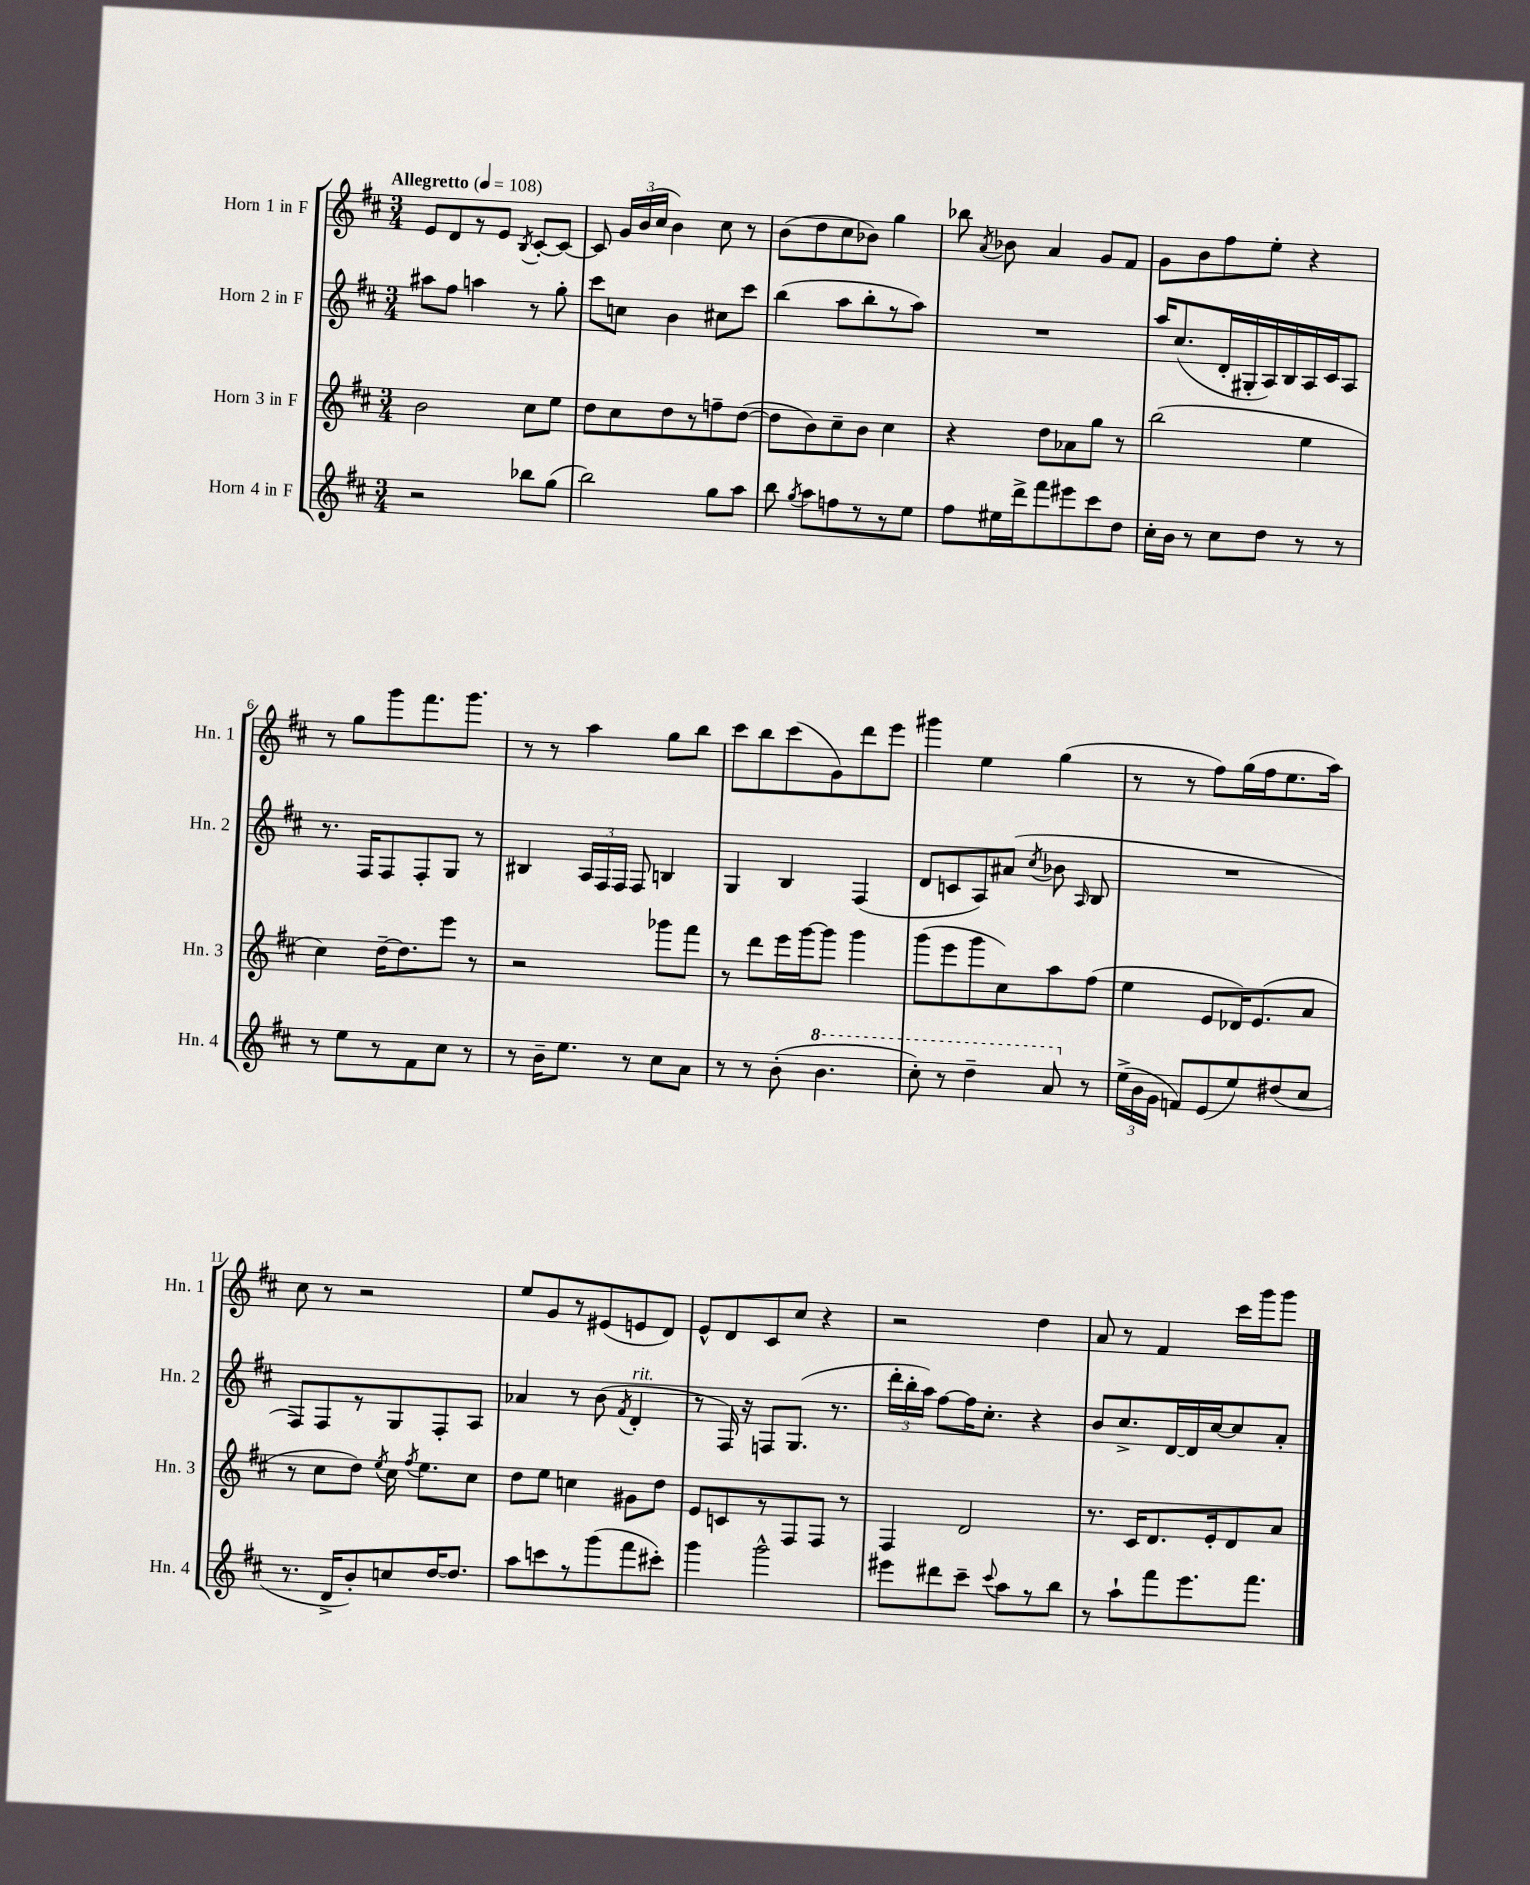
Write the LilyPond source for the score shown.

<<
\new StaffGroup <<
\new Staff = "s0" \with { instrumentName = "Horn 1 in F" shortInstrumentName = "Hn. 1" } {
    \clef treble \key d \major \numericTimeSignature \time 3/4 \tempo "Allegretto" 4 = 108
    \autoBeamOff e'8[ d'8 r8 e'8] \acciaccatura { b8 } cis'8[~-. cis'8]~ |
    cis'8 \tuplet 3/2 { g'16[ b'16( cis''16] } b'4) cis''8 r8 |
    b'8[( d''8 cis''8 bes'8]) g''4 |
    bes''8 \acciaccatura { a'8 } bes'8 a'4 g'8[ fis'8] |
    g'8[ b'8 fis''8 e''8]-. r4 |
    r8 g''8[ g'''8 fis'''8. g'''8.] |
    r8 r8 a''4 g''8[ b''8] |
    cis'''8[ b''8 cis'''8( g'8) d'''8 e'''8] |
    gis'''4 e''4 g''4( |
    r8 r8 fis''8[) g''16( fis''16 e''8. a''16]) |
    cis''8 r8 r2 |
    e''8[ g'8 r8 eis'8( e'8 d'8]) |
    e'8[-^ d'8 cis'8 cis''8] r4 |
    r2 d''4 |
    a'8 r8 fis'4 cis'''16[ g'''16 g'''8] \bar "|." |
}
\new Staff = "s1" \with { instrumentName = "Horn 2 in F" shortInstrumentName = "Hn. 2" } {
    \clef treble \key d \major \numericTimeSignature \time 3/4
    \autoBeamOff ais''8[ fis''8] a''4 r8 g''8-. |
    cis'''8[ c''8] b'4 cis''8[ cis'''8] |
    b''4( a''8[ b''8-. r8 a''8]) |
    R2. |
    a''16[ cis''8.( d'16-. gis16-. a16) b16 a16 cis'16 a8] |
    r8. fis16[ fis8 fis8-. g8] r8 |
    bis4 \tuplet 3/2 { a16[ fis16 fis16] } fis8 b4 |
    g4 b4 fis4( |
    d'8[ c'8 a8) ais'8]( \acciaccatura { cis''8 } bes'8 \grace { a16 } b8 |
    R2. |
    fis8[) fis8 r8 g8 fis8-. a8] |
    aes'4 r8 b'8( \acciaccatura { fis'8 } d'4-.^\markup { \italic "rit." } |
    r8 fis16) r16 f8[ g8.]( r8. |
    \tuplet 3/2 { d'''16[-. b''16-. a''16]) } fis''8[~ fis''16 cis''8.]-. r4 |
    b'8[ cis''8.-> d'16~ d'16 cis''16~ cis''8 a'8]-. \bar "|." |
}
\new Staff = "s2" \with { instrumentName = "Horn 3 in F" shortInstrumentName = "Hn. 3" } {
    \clef treble \key d \major \numericTimeSignature \time 3/4
    \autoBeamOff b'2 cis''8[ e''8] |
    d''8[ cis''8 d''8 r8 f''8-- d''8]~( |
    d''8[ b'8) cis''8-- b'8] cis''4 |
    r4 d''8[ aes'8 g''8] r8 |
    b''2( e''4 |
    cis''4) d''16[~-- d''8. e'''8] r8 |
    r2 ges'''8[ fis'''8] |
    r8 d'''8[ e'''16 g'''16~ g'''8] g'''4 |
    g'''8[( e'''8 g'''8 cis''8) a''8 fis''8]( |
    e''4 e'8[ des'16) e'8.( a'8] |
    r8 cis''8[ d''8]) \acciaccatura { e''8 } cis''16 \acciaccatura { fis''8 } e''8.[ cis''8] |
    d''8[ e''8] c''4 gis'8[ d''8] |
    e'8[ c'8 r8 fis8 fis8] r8 |
    fis4 d'2 |
    r8. cis'16[ d'8. e'16-. d'8 a'8] \bar "|." |
}
\new Staff = "s3" \with { instrumentName = "Horn 4 in F" shortInstrumentName = "Hn. 4" } {
    \clef treble \key d \major \numericTimeSignature \time 3/4
    \autoBeamOff r2 bes''8[ g''8]( |
    b''2) g''8[ a''8] |
    b''8 \acciaccatura { g''8 } a''8[ f''8 r8 r8 e''8] |
    fis''8[ eis''16 d'''16-> fis'''8 eis'''8 cis'''8 d''8] |
    cis''16[-. b'16] r8 cis''8[ d''8] r8 r8 |
    r8 e''8[ r8 fis'8 cis''8] r8 |
    r8 b'16[-- e''8.] r8 cis''8[ a'8] |
    r8 r8 b'8-.( \ottava #1 b''4. |
    cis'''8-.) r8 d'''4-- a''8 \ottava #0 r8 |
    \tuplet 3/2 { e''16[->( b'16 g'16] } f'8[) e'8( e''8) dis''8( cis''8] |
    r8. d'16[-> b'8-.) c''8 d''16~ d''8.] |
    a''8[ c'''8 r8 g'''8( fis'''8 cis'''8]-.) |
    g'''4 g'''2-^ |
    eis'''8[ dis'''8 cis'''8]-- \appoggiatura { cis'''8 } a''8[ r8 b''8] |
    r8 a''8[-! fis'''8 e'''8. fis'''8.] \bar "|." |
}
>>
>>
